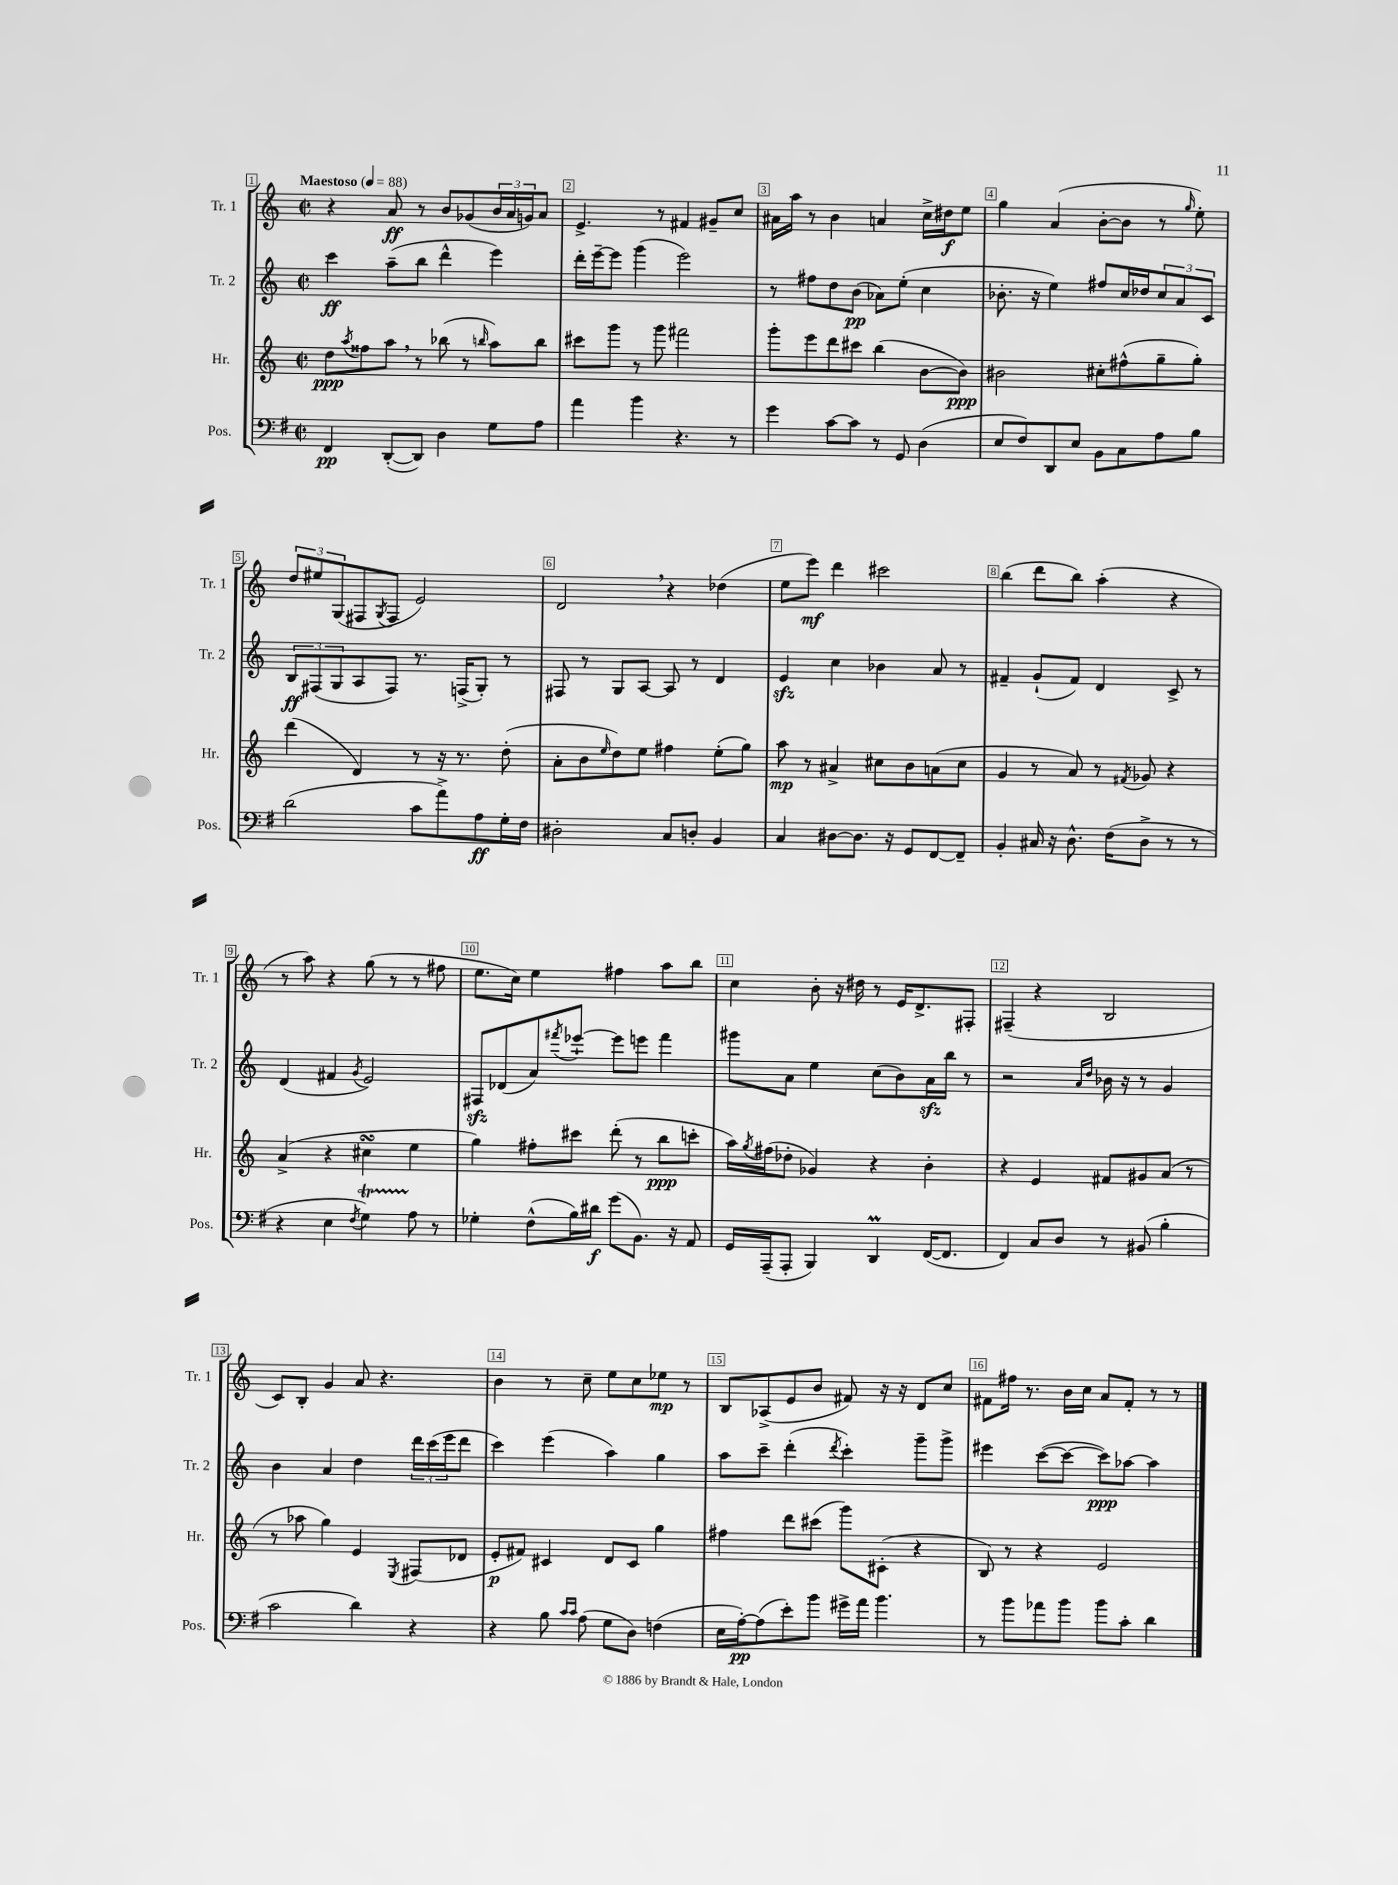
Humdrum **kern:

**kern	**dynam	**kern	**dynam	**kern	**dynam	**kern	**dynam
*part4	*part4	*part3	*part3	*part2	*part2	*part1	*part1
*staff4	*staff4	*staff3	*staff3	*staff2	*staff2	*staff1	*staff1
*I"Pos.	*	*I"Hr.	*	*I"Tr. 2	*	*I"Tr. 1	*
*I'Pos.	*	*I'Hr.	*	*I'Tr. 2	*	*I'Tr. 1	*
*clefF4	*	*clefG2	*	*clefG2	*	*clefG2	*
*k[f#]	*	*k[]	*	*k[]	*	*k[]	*
*M2/2	*	*M2/2	*	*M2/2	*	*M2/2	*
*met(c|)	*	*met(c|)	*	*met(c|)	*	*met(c|)	*
*MM88	*	*MM88	*	*MM88	*	*MM88	*
=1	=1	=1	=1	=1	=1	=1	=1
!	!	!	!	!	!	!LO:TX:a:B:t=Maestoso	!
4FF#/	pp	8dd\L	ppp	4ccc\	ff	4r	.
.	.	8qaa/	.	.	.	.	.
.	.	8ff##X\	.	.	.	.	.
([8DD'/L	.	8aa,\J	.	(8aa~\L	.	8a/	ff
8DD/J])	.	8r	.	8bb\J	.	8r	.
4D\	.	(8bb-X\	.	4ddd^^\	.	8b/L	.
.	.	8r	.	.	.	(8g-X/	.
.	.	16qqbbn/	.	.	.	.	.
8G\L	.	8aa\L)	.	4eee\)	.	24b/L	.
.	.	.	.	.	.	24a/	.
.	.	.	.	.	.	24gn/J)	.
8A\J	.	8bb\J	.	.	.	8a/J	.
=2	=2	=2	=2	=2	=2	=2	=2
4a\	.	8ccc#X\L	.	16ddd'\LL	.	4.e^/	.
.	.	.	.	[16eee~\J	.	.	.
.	.	8ggg\J	.	8eee\J]	.	.	.
4b\	.	8r	.	(4ggg\	.	.	.
.	.	8ggg\	.	.	.	8r	.
4.r	.	2fff#X\	.	2eee\)	.	4f#X/	.
.	.	.	.	.	.	8g#X~/L	.
8r	.	.	.	.	.	8cc/J	.
=3	=3	=3	=3	=3	=3	=3	=3
4g\	.	8ggg'\L	.	8r	.	16a#X\LL	.
.	.	.	.	.	.	16aa\JJ	.
.	.	8eee\	.	8ff#X\L	.	8r	.
[8c\L	.	8ddd\	.	8dd\	.	4b\	.
8c\J]	.	8ccc#X\J	.	(8b\J	pp	.	.
8r	.	(4bb\	.	8a-X\L)	.	4an/	.
8GG/	.	.	.	(8ee'\J	.	.	.
(4D\	.	[8b\L	.	4cc\	.	16cc^\LL	.
.	.	.	.	.	.	16dd#X\J	f
.	.	8b\J])	ppp	.	.	8ee\J	.
=4	=4	=4	=4	=4	=4	=4	=4
8E/L	.	2b#X\	.	8.b-X'\	.	4gg\	.
8F#/)	.	.	.	.	.	.	.
.	.	.	.	16r	.	.	.
8DD/	.	.	.	4ee\)	.	(4a/	.
8E/J	.	.	.	.	.	.	.
8BB\L	.	8cc#X'\L	.	8ff#X/L	.	[8b'\L	.
8C\	.	(8ff#X^^\	.	16cc/L	.	8b\J]	.
.	.	.	.	16dd-X/J	.	.	.
8A\	.	8gg~\	.	12cc/	.	8r	.
.	.	.	.	12a/	.	.	.
.	.	.	.	.	.	16qqgg/	.
8B\J	.	8gg'\J)	.	.	.	8ee'\)	.
.	.	.	.	12c/J	.	.	.
!!LO:LB:g=z
=5	=5	=5	=5	=5	=5	=5	=5
(2d\	.	(4ddd\	.	12B/L	ff	12dd/L	.
.	.	.	.	(12F#X/	.	12ee#X/	.
.	.	.	.	12G/	.	(12G/	.
.	.	4d/)	.	8A/	.	8F#X/	.
.	.	.	.	.	.	8qG/	.
.	.	.	.	8F#/J)	.	8F#/J	.
8c\L	.	8r	.	8.r	.	2e/)	.
8a^\)	.	16r	.	.	.	.	.
.	.	8.r	.	(16Fn^/KL	.	.	.
8A\	ff	.	.	8G'/J)	.	.	.
16G'\L	.	(8dd'\	.	8r	.	.	.
16F#\JJ	.	.	.	.	.	.	.
=6	=6	=6	=6	=6	=6	=6	=6
2D#X'\	.	8a'\L	.	8F#X/	.	2d,/	.
.	.	8b\	.	8r	.	.	.
.	.	16qqee/	.	.	.	.	.
.	.	8dd\)	.	8G/L	.	.	.
.	.	8ee\J	.	[8A/J	.	.	.
8C/L	.	4ff#X\	.	8A/]	.	4r	.
8Dn'/J	.	.	.	8r	.	.	.
4BB/	.	(8ee'\L	.	4d/	.	(4dd-X\	.
.	.	8gg\J)	.	.	.	.	.
=7	=7	=7	=7	=7	=7	=7	=7
4C/	.	8aa\	mp	4ezz/	.	8ee\L	.
.	.	8r	.	.	.	8eee\J)	mf
[8D#X\L	.	4a#X^/	.	4cc\	.	4ddd\	.
8.D#\J]	.	.	.	.	.	.	.
.	.	8cc#X\L	.	4b-X\	.	2ccc#X\	.
16r	.	.	.	.	.	.	.
8GG/L	.	8b\	.	.	.	.	.
[8FF#/	.	(8an\	.	8a/	.	.	.
8FF#~/J]	.	8cc#\J	.	8r	.	.	.
=8	=8	=8	=8	=8	=8	=8	=8
4BB'/	.	4g/	.	4f#X~/	.	(4bb\	.
16C#X/	.	8r	.	(8g`/L	.	8ddd\L	.
16r	.	.	.	.	.	.	.
8.D^^\	.	8a/)	.	8f#/J)	.	8bb\J)	.
.	.	8r	.	4d/	.	(4aa'\	.
(16F#\KL	.	.	.	.	.	.	.
.	.	8qf#X/	.	.	.	.	.
8D^\J	.	8g-X/	.	.	.	.	.
8r	.	4r	.	8c^/	.	4r	.
8r	.	.	.	8r	.	.	.
!!LO:LB:g=z
=9	=9	=9	=9	=9	=9	=9	=9
4r	.	(4a^/	.	(4d/	.	8r	.
.	.	.	.	.	.	8aa\)	.
4E\	.	4r	.	4f#X/	.	4r	.
8qF#/	.	.	.	8qg/	.	.	.
4GT\)	.	4cc#XsSsS\	.	2e/)	.	(8gg\	.
.	.	.	.	.	.	8r	.
8A\	.	4ee\	.	.	.	8r	.
8r	.	.	.	.	.	8ff#X\	.
=10	=10	=10	=10	=10	=10	=10	=10
4G-X'\	.	4gg\)	.	8F#Xzz/L	.	8.ee\L	.
.	.	.	.	(8d-X/	.	.	.
.	.	.	.	.	.	16cc\Jk)	.
(8F#^^\L	.	8ff#X'\L	.	8a/)	.	4ee\	.
.	.	.	.	8qfff#X/	.	.	.
16B\L)	.	8ccc#X\J	.	[8eee-X`/J	.	.	.
16d#X\JJ	f	.	.	.	.	.	.
(8g\L	.	(8ddd'\	.	8eee-\L]	.	4ff#X\	.
8.BB\J)	.	8r	.	8eeen\J	.	.	.
.	.	8bb\L	ppp	4fff#\	.	8aa\L	.
16r	.	.	.	.	.	.	.
8AA/	.	8cccn'\J	.	.	.	8bb\J	.
=11	=11	=11	=11	=11	=11	=11	=11
16GG/LL	.	16aa\LL)	.	8ggg#X\L	.	4cc\	.
.	.	8qgg/	.	.	.	.	.
(16AAA~/J	.	(16ff#X\J	.	.	.	.	.
8AAA'/J	.	8dd-X'\J	.	8a\J	.	.	.
4BBB/)	.	4g-X/)	.	4ee\	.	8b'\	.
.	.	.	.	.	.	16r	.
.	.	.	.	.	.	16dd#X\	.
4DDM/	.	4r	.	(8cc\L	.	8r	.
.	.	.	.	8b\)	.	16e/KL	.
.	.	.	.	.	.	8.d^/	.
([16FF#/KL	.	4b'\	.	16azz\L	.	.	.
8.FF#/J]	.	.	.	16bb\JJ	.	.	.
.	.	.	.	8r	.	8F#X'/J	.
=12	=12	=12	=12	=12	=12	=12	=12
4FF#/)	.	4r	.	2r	.	(4F#X~/	.
8C/L	.	4e/	.	.	.	4r	.
8D/J	.	.	.	.	.	.	.
.	.	.	.	16qqa/LL	.	.	.
.	.	.	.	16qqdd/JJ	.	.	.
8r	.	8f#X/L	.	16b-X\	.	2B/	.
.	.	.	.	16r	.	.	.
(8BB#X/	.	8g#X/	.	8r	.	.	.
4B'\	.	(8a/J	.	4g/	.	.	.
.	.	8r	.	.	.	.	.
!!LO:LB:g=z
=13	=13	=13	=13	=13	=13	=13	=13
2c\	.	8r	.	4b\	.	8c/L)	.
.	.	8aa-X\	.	.	.	8B'/J	.
.	.	4gg\)	.	4a/	.	4g/	.
4d\)	.	4e/	.	4dd\	.	8a/	.
.	.	.	.	.	.	4.r	.
.	.	8qE/	.	.	.	.	.
4r	.	(8F#X/L	.	24ddd\LL	.	.	.
.	.	.	.	(24ccc\	.	.	.
.	.	.	.	24eee\J	.	.	.
.	.	8d-X/J	.	8ddd\J	.	.	.
=14	=14	=14	=14	=14	=14	=14	=14
4r	.	8e'/L	p	4ccc\)	.	4b\	.
.	.	8f#X/J)	.	.	.	.	.
8B\	.	4c#X/	.	(4eee\	.	8r	.
16qqc/LL	.	.	.	.	.	.	.
16qqc/JJ	.	.	.	.	.	.	.
(8A\	.	.	.	.	.	8cc~\	.
8G\L	.	8d/L	.	4aa\)	.	8ee\L	.
8D\J)	.	8c#/J	.	.	.	8cc\	.
(4Fn\	.	4gg\	.	4gg\	.	8ee-X\J	mp
.	.	.	.	.	.	8r	.
=15	=15	=15	=15	=15	=15	=15	=15
16E\LL	.	4ff#X\	.	8aa\L	.	8B/L	.
[16A'\J)	pp	.	.	.	.	.	.
(8A\]	.	.	.	8ccc~\J	.	(8A-X^/	.
8e'\)	.	8ddd\L	.	(4ddd'\	.	8e/	.
8b\J	.	(8ccc#X\J	.	.	.	8b/J	.
.	.	.	.	8qddd/	.	.	.
16g#X^\LL	.	8ggg\L)	.	4ccc'\)	.	8f#X/)	.
16a\JJ	.	.	.	.	.	.	.
4.b\	.	(8c#X'\J	.	.	.	16r	.
.	.	.	.	.	.	16r	.
.	.	4r	.	8ggg~\L	.	8d/L	.
.	.	.	.	8ggg^\J	.	8cc/J	.
=16	=16	=16	=16	=16	=16	=16	=16
8r	.	8B/)	.	4eee#X\	.	8f#X\L	.
8b\L	.	8r	.	.	.	16ff#X\Jk	.
.	.	.	.	.	.	8.r	.
8a-X\	.	4r	.	([8ccc\L	.	.	.
8b\J	.	.	.	8ccc\J_	.	16b\LL	.
.	.	.	.	.	.	16cc\JJ	.
8b\L	.	2e/	.	8ccc\L])	ppp	8a/L	.
8c'\J	.	.	.	[8aa-X\J	.	8f#'/J	.
4d\	.	.	.	4aa-\]	.	8r	.
.	.	.	.	.	.	8r	.
==	==	==	==	==	==	==	==
*-	*-	*-	*-	*-	*-	*-	*-
